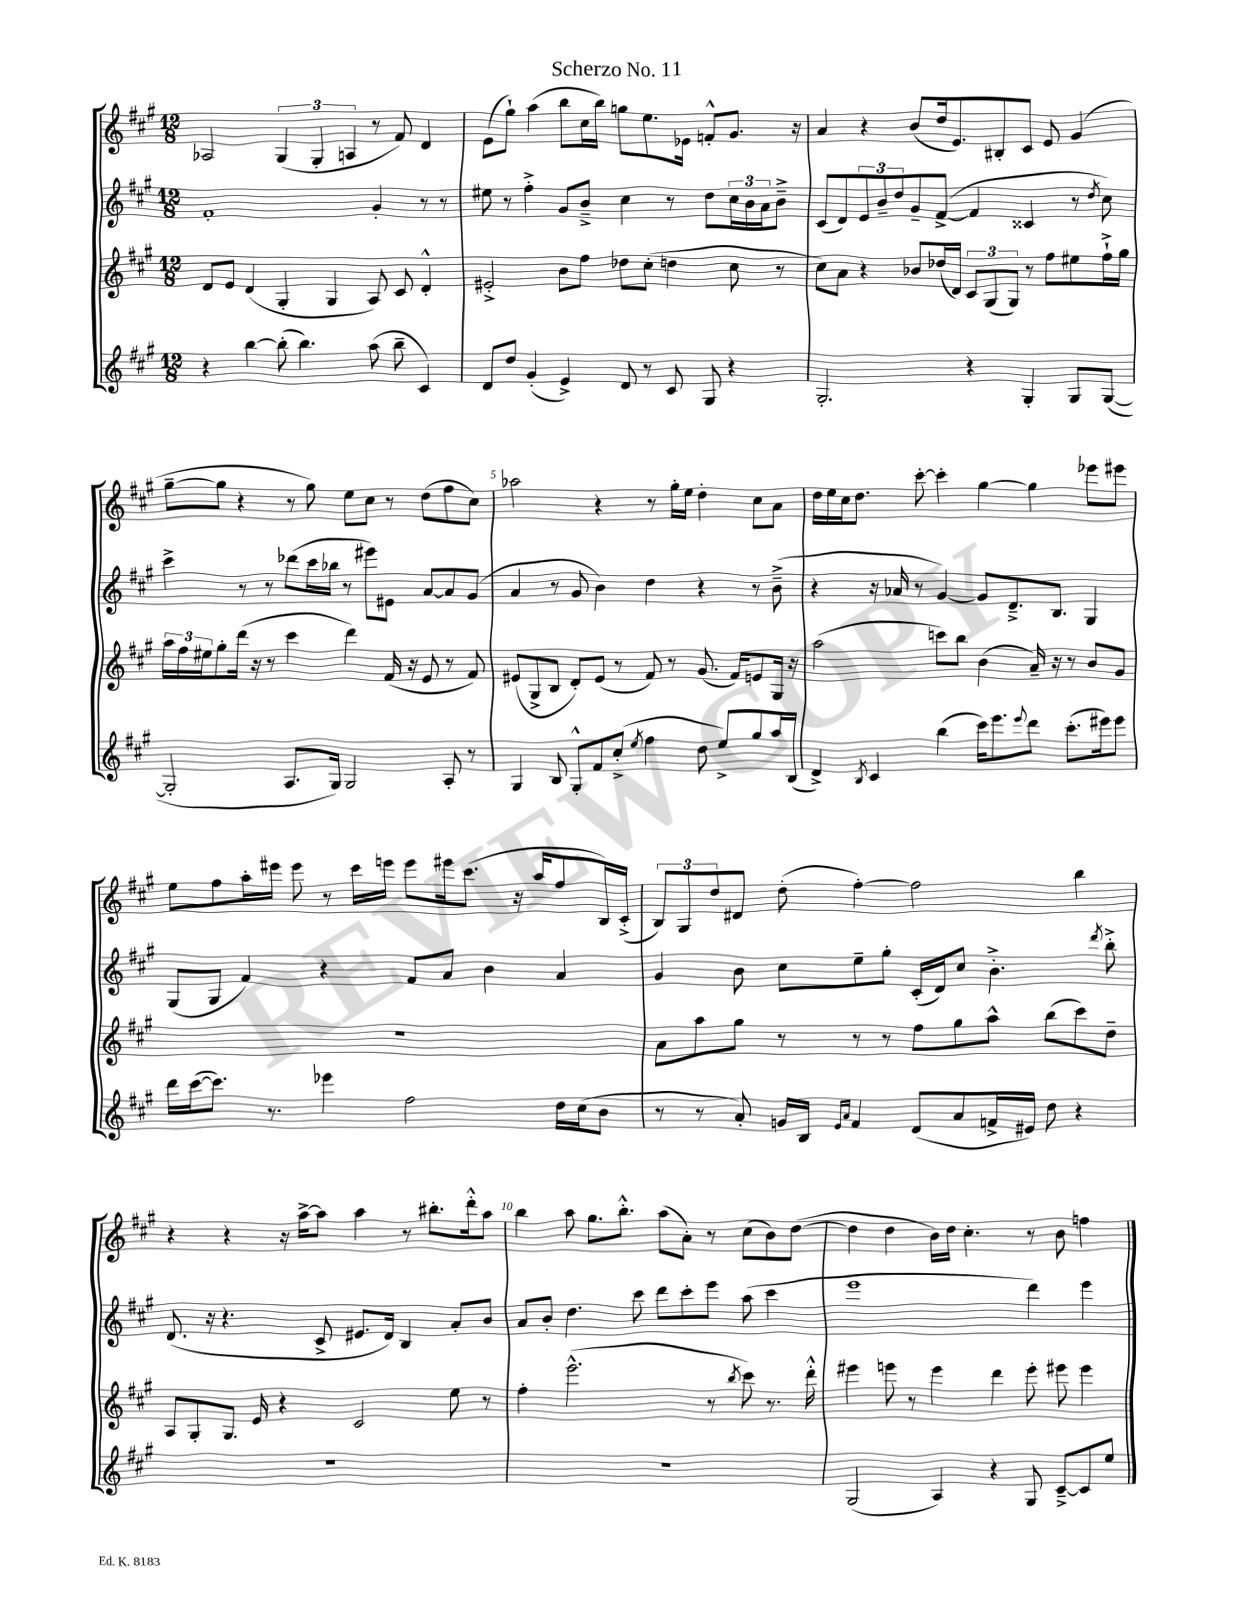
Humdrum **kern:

**kern	**kern	**kern	**kern
*staff4	*staff3	*staff2	*staff1
*clefG2	*clefG2	*clefG2	*clefG2
*k[f#c#g#]	*k[f#c#g#]	*k[f#c#g#]	*k[f#c#g#]
*M12/8	*M12/8	*M12/8	*M12/8
4r	8d/L	1f#'	2A-/
.	8e/J	.	.
[4bb\	(4d/	.	.
(8bb'\]	4G#'/	.	(6G#/
4.bb\)	.	.	.
.	.	.	6G#'/
.	4G#/	.	.
.	.	.	6A/
(8aa\	8A/)	4g#'/	8r
8bb~\	8c#/	.	8f#/)
4c#/)	4d'^^/	8r	4d/
.	.	8r	.
=	=	=	=
8d/L	2e#'^/	8ee#\	(8e\L
8dd/J	.	8r	8gg#`\J)
(4g#'/	.	4ff#'^\	(4aa\
4e^/)	8b\L	8g#/L	8bb\L
.	8ff#\J	8b~^/J	16cc#\L
.	.	.	16bb\JJ)
8d/	8dd-\L	4cc#\	8gg\L
8r	(8cc#'\J	.	8.ee\
8c#/	4dd\	8r	.
.	.	.	16e-\Jk
8G#/	.	8dd\L	8f'^^/L
4r	8cc#\	24cc#\L	8.g#/J
.	.	24b\	.
.	.	24a\J	.
.	8r	8b~^\J	.
.	.	.	16r
=	=	=	=
2.G#'/	8cc#\L)	(8c#/L	4a/
.	8a\J	8d/)	.
.	4r	12e/	4r
.	.	12b~/	.
.	.	12dd/	.
.	8b-/L	8g#~/	(8b/L
.	(16dd-/L	([8f#^/J	16dd/k
.	16d/JJ)	.	8.e/)
4r	12c#/L	4f#/]	.
.	(12G#/	.	.
.	.	.	8B#'/
.	12G#/J)	.	.
4G#'/	8r	4c##/	8c#/J
.	8ff#\L	.	8e/
8G#/L	8ee#\	8r	(4g#/
.	.	8qdd/	.
([8G#/J	16ff#`^\L	8cc#\)	.
.	16gg#\JJ	.	.
=	=	=	=
2G#'/]	24aa\LL	4ccc#^\	[8gg#~\L
.	24ff#\	.	.
.	24ee#\J	.	.
.	8gg#'\	.	8gg#\]J
.	(16ddd\Jk	8r	4r
.	16r	.	.
.	8r	8r	.
8.A/L	4ccc#\	(8ddd-\L	8r
.	.	16ccc#\L	8gg#\)
16G#/Jk)	.	16bb-\JJ	.
2G#/	4ddd\)	8r	8ee\L
.	.	8eee#\L)	8cc#\J
.	(16f#/	8e#\J	8r
.	16r	.	.
.	8e/	[8a/L	(8dd\L
8A'/	8r	8a/]	8ff#\
8r	8f#/)	(8g#/J	8cc#\J)
=	=	=	=
4G#/	(8e#/L	4a/	2aa-\
.	8G#^/	.	.
8B/	8B/J	8r	.
8G#'^^/L	8d'/L)	8g#/	.
8f#/	(8e#/J	4b\)	4r
(8cc#'^/J	8r	.	.
8qee/	.	.	.
4ff#\	8f#/)	4dd\	8r
.	8r	.	16gg#'\LL
.	.	.	16ee\JJ
8dd\	(8.g#/	4r	4dd'\
8ee^/L)	.	.	.
.	16f#/LK)	.	.
8gg#/	8e/	8r	8cc#\L
16aa/L	16G#/Jk	(8b~^\	8a\J
(16B/JJ	16r	.	.
=	=	=	=
4d^/)	(2aa\	4r	16dd\LL
.	.	.	16ee\
.	.	.	16cc#\J
.	.	.	8.dd\J
8qB/	.	.	.
4c#/	.	16r	.
.	.	16a-/	.
.	.	8r	[8ccc#'\
(4bb\	8ccc\L)	[4g#/)	4ccc#'\]
.	8bb\J	.	.
16ccc#\LK)	(4b\	8g#/]L	[4gg#\
8.eee\	.	.	.
.	.	8.d~^/	.
8qqeee/	.	.	.
8ddd\J	16a~/)	.	4gg#\]
.	16r	8.B/J	.
(8.ccc#'\L	8r	.	.
.	8b/L	4G#/	8eee-\L
16eee#\k)	.	.	.
8eee#\J	8g#/J	.	8eee#\J
=	=	=	=
16ddd\LL	1.r	(8G#/L	8ee\L
([16ccc#\J	.	.	.
8.ccc#\]J)	.	8G#/J	8ff#\
.	.	4f#/)	16aa'\L
8.r	.	.	16eee#\JJ
.	.	.	8eee#\
4eee-\	.	4r	8r
.	.	.	16ccc#\LL
.	.	.	16eee\JJ
2ff#\	.	8f#/L	8eee\L
.	.	8a/J	16eee#\k
.	.	.	(8.ccc#\J
.	.	4b\	.
.	.	.	16r
.	.	.	16aa/LK
16dd\LL	.	4a/	8ff#/
(16cc#\J	.	.	.
8b\J	.	.	16B/L)
.	.	.	(16c#'^/JJ
=	=	=	=
8r	8a\L	4g#/	12B/L)
.	.	.	12G#/
8r	8aa\	.	.
.	.	.	12dd/
8a'/)	8gg#\J	8b\	8d#/J
16g/LL	8r	8cc#\L	(8dd'\
16B/JJ	.	.	.
16qqe/LL	.	.	.
16qqa/JJ	.	.	.
4f#/	8r	8ee~\	[4ff#'\)
.	8r	8gg#'\J	.
(8d/L	8ff#\L	(16c#'/LL	2ff#\]
.	.	16d/J)	.
8a/	8gg#\	8cc#/J	.
16f^/L	8aa^^\J	4.b'^\	.
16e#/JJ)	.	.	.
8dd\	(8bb\L	.	.
4r	8ccc#\)	.	4bb\
.	.	8qddd/	.
.	8dd~\J	8bb'^\	.
=	=	=	=
1.r	8A/L	(8.d/	4r
.	8G#'/	.	.
.	.	16r	.
.	8.G#/J	4.r	4r
.	16e/	.	.
.	4r	.	16r
.	.	.	[16aa^\LK
.	.	8c#^/	8aa\]J
.	2c#/	8.e#/L	4aa\
.	.	16d/Jk)	.
.	.	4B/	8r
.	.	.	8.bb#'\L
.	8ee\	8a'/L	.
.	.	.	16ddd'^^\k
.	8r	8b/J	8aa\J
=	=	=	=
1.r	4ff#'\	8a/L	4bb\
.	.	8b'/J	.
.	(2.eee^^\	4.dd\	8aa\
.	.	.	8.gg#\L
.	.	.	8.bb'^^\J
.	.	8ccc#\	.
.	.	8ddd\L	(8aa\L
.	.	8ccc#'\	8a'\J)
.	8r	8eee\J	8r
.	8qbb/	.	.
.	8ccc#\)	(8aa\	(8cc#\L
.	8.r	4ccc#\	8b\)
.	.	.	([8dd\J
.	16ddd'^^\	.	.
=	=	=	=
(2G#/	4eee#\	1eee	4dd\]
.	8eee\	.	4dd\
.	8r	.	.
4A/)	4eee\	.	16b\LL)
.	.	.	16dd\JJ
.	.	.	4.cc#'\
4r	4ddd\	.	.
8G#/	8eee'\	4ddd\)	8r
[8c#~^/L	8eee#\	.	8b\
8c#/]	4eee#\	4eee\	4ff\
8ee/J	.	.	.
==	==	==	==
*-	*-	*-	*-
